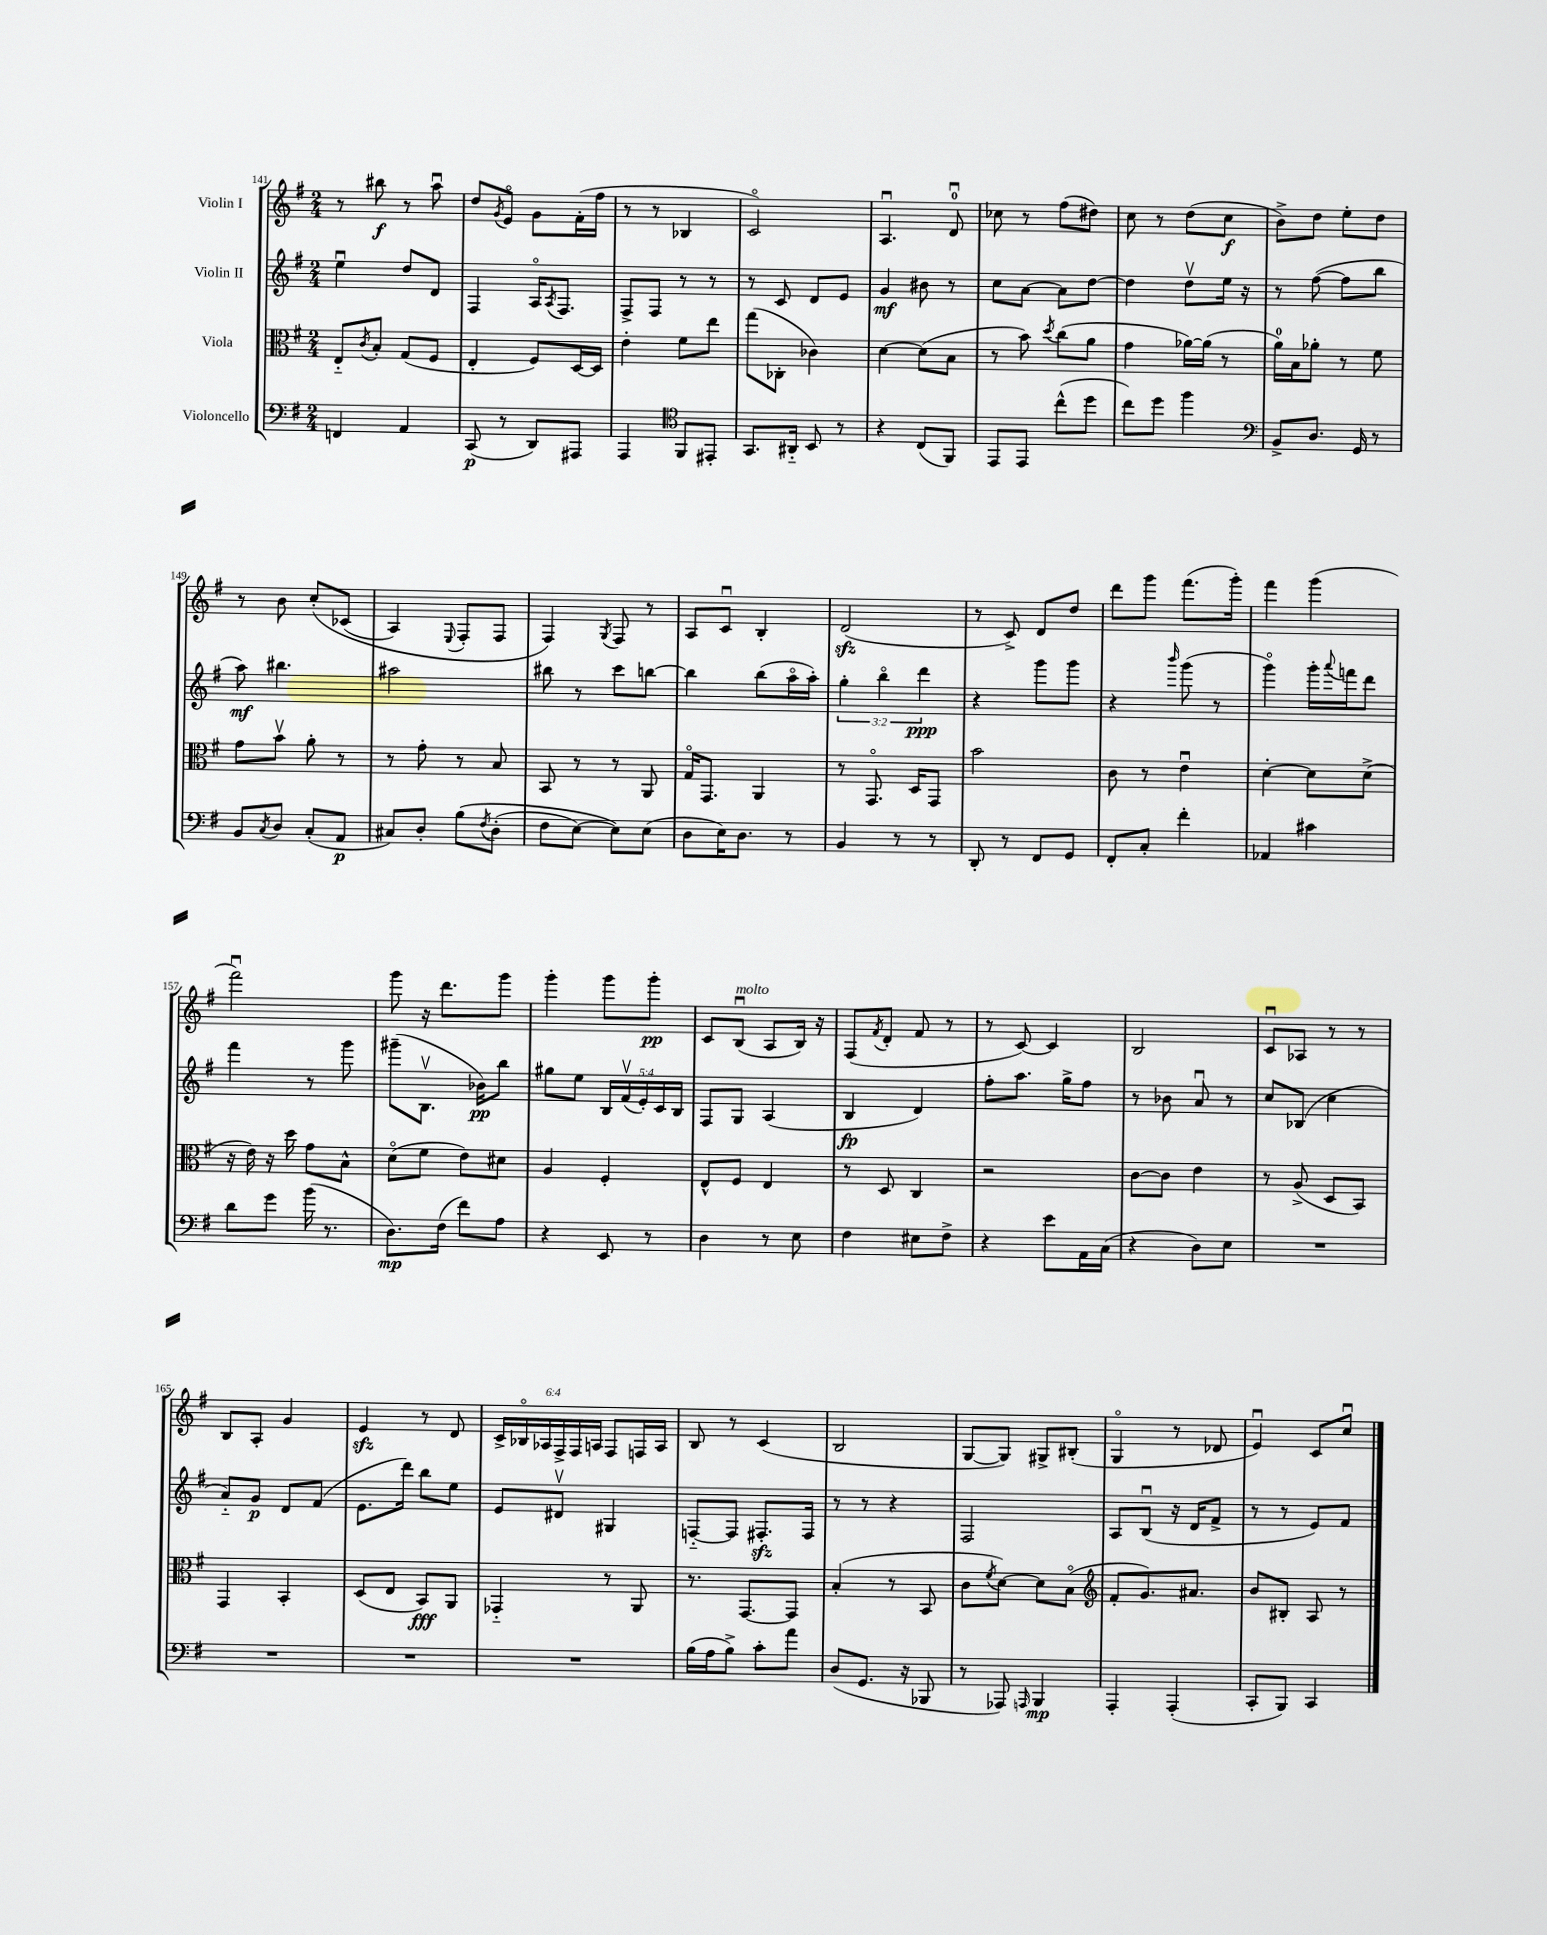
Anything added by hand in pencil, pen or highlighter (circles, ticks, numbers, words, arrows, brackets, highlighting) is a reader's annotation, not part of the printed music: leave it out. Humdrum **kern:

**kern	**kern	**kern	**kern
*staff4	*staff3	*staff2	*staff1
*clefF4	*clefC3	*clefG2	*clefG2
*k[f#]	*k[f#]	*k[f#]	*k[f#]
*M2/4	*M2/4	*M2/4	*M2/4
4FF	8E'~	4eeu	8r
.	8qc	.	.
.	8B'	.	8bb#
4AA	(8G	8dd	8r
.	8F#	8d	8aau
=	=	=	=
(8CC	4E'	4F#	8dd
.	.	.	8qg
8r	.	.	8eo
8DD)	8F#)	16Ao	8g
.	.	8qA	.
.	.	8.F#	.
8AAA#	[16D	.	(16f#'
.	16D]	.	16ff#
=	=	=	=
4AAA	4e'	8F#^	8r
.	.	8F#	8r
*clefC4	*	*	*
8FF#	8f#	8r	4B-
8EE#'	8ee	8r	.
=	=	=	=
8.GG	(8gg	8r	2co)
.	8C-'	8c	.
16AA#'~	.	.	.
8BB	4c-)	8d	.
8r	.	8e	.
=	=	=	=
4r	[4d	4g	4.Au
(8C	(8d]	8b#	.
8FF#)	8B	8r	8du
=	=	=	=
8EE	8r	8cc	8cc-
8EE	8b)	[8a	8r
.	8qdd	.	.
(8cc^^	(8cc	8a]	(8ff#
8dd	8a	[8dd	8dd#)
=	=	=	=
8cc)	4g	4dd]	8cc
8dd	.	.	8r
4ff#	[16a-)	8ddv	(8dd
.	(16a-]	.	.
.	8r	16ee	8cc
.	.	16r	.
=	=	=	=
*clefF4	*	*	*
8BB^	16a)	8r	8b^)
.	16B	.	.
8.D	8a-'	([8ff#	8dd
.	8r	8ff#]	8ee'
16GG	.	.	.
8r	8f#	8bb	8dd
=	=	=	=
8BB	8g	8aa)	8r
8qC	.	.	.
8D	8bv	4.bb#	8b
(8C'	8a'	.	&(8cc'
8AA	8r	.	(8c-
=	=	=	=
8C#)	8r	2aa#	4A)
8D'	8g'	.	.
.	.	.	8qqE
&(8B	8r	.	8F#'
8qF#	.	.	.
(8D'	8B	.	8F#
=	=	=	=
8F#	8BB	8bb#	4F#&)
[8E)	8r	8r	.
.	.	.	8qG
8E]&)	8r	8ccc	8F#
(8E	8AA	[8bb	8r
=	=	=	=
8D	16Go	4bb]	8A
.	8.GG	.	.
16E)	.	.	8cu
8.D	.	.	.
.	4AA	(8bb	4B'
8r	.	16aao	.
.	.	16aa')	.
=	=	=	=
4BB	8r	6gg'	(2d
.	8.GGo	.	.
.	.	6bbo	.
8r	.	.	.
.	16D	.	.
.	.	6ddd	.
8r	8GG	.	.
=	=	=	=
8DD'	2b	4r	8r
8r	.	.	8c^)
8FF#	.	8ggg	8d
8GG	.	8ggg	8dd
=	=	=	=
8FF#'	8c	4r	8ddd
8C'	8r	.	8ggg
.	.	16qqbbb	.
4f#'	4eu	(8ggg	(8.fff#
.	.	8r	.
.	.	.	16ggg')
=	=	=	=
4AA-	[4d'	4gggo)	4fff#
4c#	8d]	16ggg'	(4ggg
.	.	8qqaaa	.
.	.	16fff	.
.	(8d^	8ddd	.
=	=	=	=
8d	16r	4fff#	2fff#u)
.	16e)	.	.
8g	16r	.	.
.	16dd	.	.
(16b	8g	8r	.
8.r	.	.	.
.	8B^^	8ggg	.
=	=	=	=
8.D)	(8do	(8ggg#~	8ggg
.	8f#	8.Bv	16r
(16F#	.	.	8.ddd
8f#)	8e)	.	.
.	.	16b-)	.
8A	8d#	8bb	8ggg
=	=	=	=
4r	4A	8gg#	4ggg'
.	.	8ee	.
8EE	4F#'	20B	8ggg
.	.	(20f#v	.
.	.	20e')	.
8r	.	.	8ggg'
.	.	20c	.
.	.	20B	.
=	=	=	=
4D	8E^^	8F#	8c
.	8F#	8G	(8Bu
8r	4E	(4A	8A
8E	.	.	16B)
.	.	.	16r
=	=	=	=
4F#	8r	4B	(8F#
.	.	.	8qf#
.	8D	.	8d'
8E#	4C	4d)	8f#
8F#^	.	.	8r
=	=	=	=
4r	2r	8ff#'	8r
.	.	8.aa	[8c)
8e	.	.	4c]
.	.	16gg^	.
16AA	.	8ff#	.
(16C	.	.	.
=	=	=	=
4r	[8c	8r	2B
.	8c]	8b-	.
8D)	4e	8au	.
8E	.	8r	.
=	=	=	=
2r	8r	8cc	8cu
.	(8A^	(8B-	8A-
.	8D	4cc	8r
.	8BB)	.	8r
=	=	=	=
2r	4GG	8a'~)	8B
.	.	8g	8A'
.	4BB'	8d	4g
.	.	(8f#	.
=	=	=	=
2r	(8D	8.e	4e
.	8E	.	.
.	.	16ddd)	.
.	8BB)	8bb	8r
.	8AA	8ee	8d
=	=	=	=
2r	4GG-'~	8e	24c^
.	.	.	24B-o
.	.	.	24A-
.	.	8d#v	24F#^
.	.	.	24F#
.	.	.	24A
.	8r	4G#	8F#
.	8AA	.	16F
.	.	.	16A
=	=	=	=
(16B	8.r	[8F'~	8B
16A	.	.	.
8B^)	.	8F]	8r
.	[8.GG	.	.
8c'	.	8.F#'	(4c
8a	8GG]	.	.
.	.	16F#	.
=	=	=	=
(8D	(4B'	8r	2B
8.GG	.	8r	.
.	8r	4r	.
16r	.	.	.
8BBB-	8BB	.	.
=	=	=	=
8r	8c	2F#	[8G
.	8qf#	.	.
8AAA-)	[8d)	.	8G])
16qqAAA	.	.	.
4BBB	8d]	.	8G#^
.	(8Bo	.	(8B#'
=	=	=	=
*	*clefG2	*	*
4AAA'	8f#'	8A	4Go
.	8.g)	(8Bu	.
(4AAA'	.	16r	8r
.	8.a#	16d	.
.	.	8f#^	8d-
=	=	=	=
8CC'	8b	8r	4eu)
8BBB)	8B#'	8r	.
4CC	8A	8e)	8c
.	8r	8f#	8ccu
==	==	==	==
*-	*-	*-	*-
